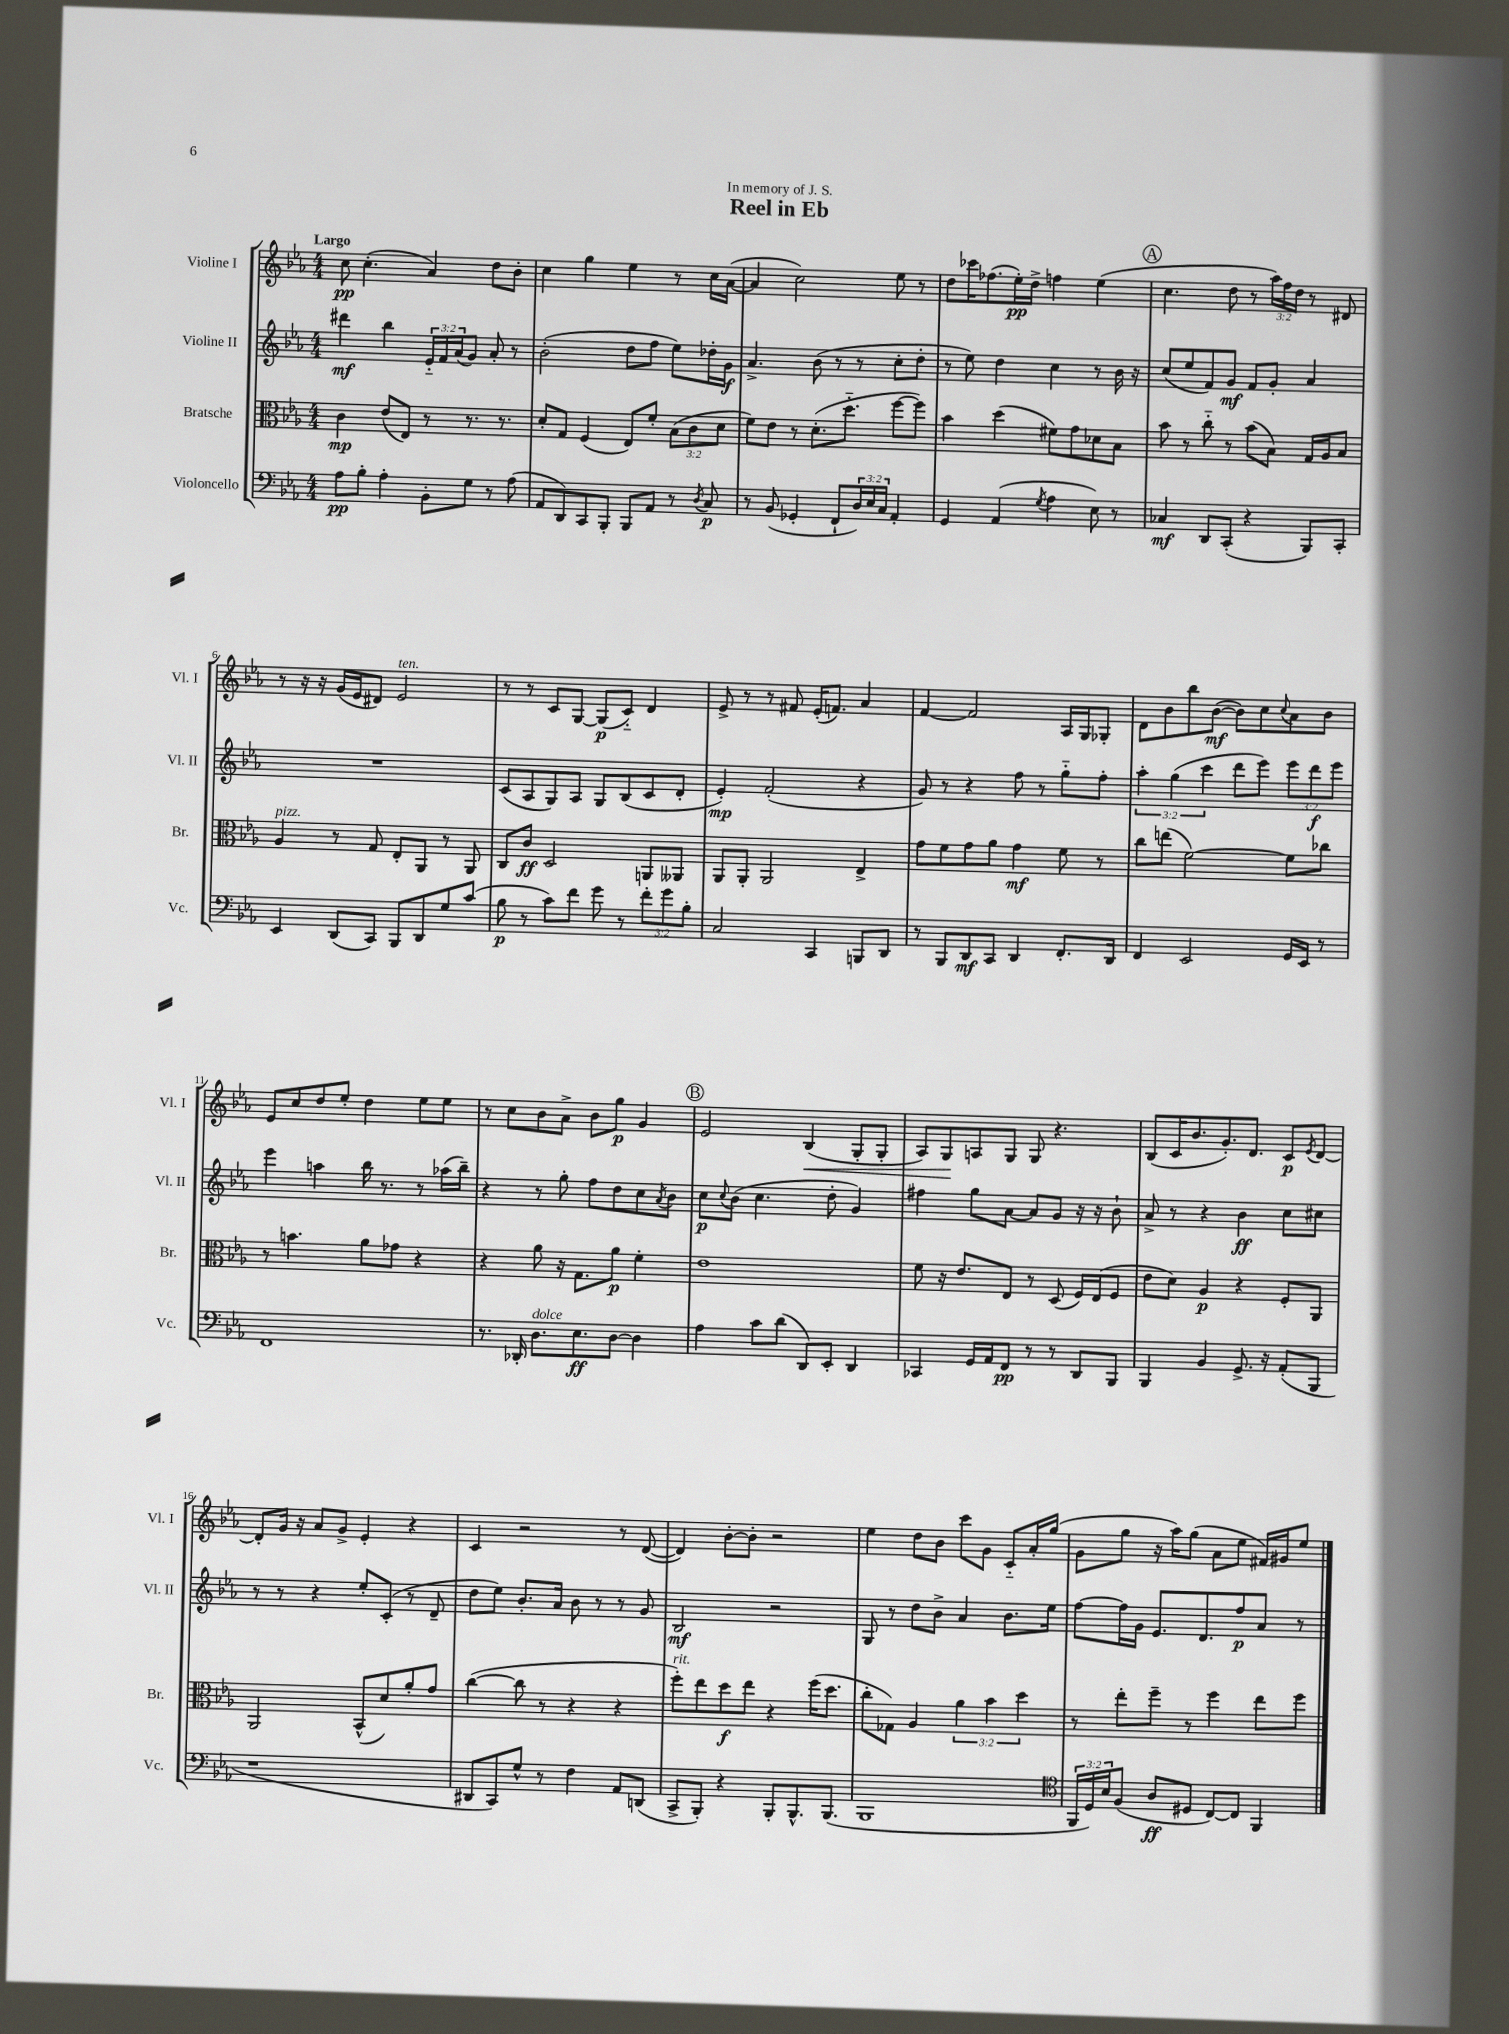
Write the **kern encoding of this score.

**kern	**kern	**kern	**kern
*staff4	*staff3	*staff2	*staff1
*clefF4	*clefC3	*clefG2	*clefG2
*k[b-e-a-]	*k[b-e-a-]	*k[b-e-a-]	*k[b-e-a-]
*M4/4	*M4/4	*M4/4	*M4/4
8A-	4c	4ddd#	8cc
8B-'	.	.	(4.cc'
4A-'	(8e-	4bb-	.
.	8E-)	.	.
8BB-'	8r	24e-'~	4a-)
.	.	24f	.
.	.	(24a-	.
8G	8.r	8g)	.
8r	.	8a-'	8dd
.	8.r	.	.
(8A-	.	8r	8b-'
=	=	=	=
8AA-	8d'	(2b-'	4cc
8DD)	8G	.	.
8CC	(4F	.	4gg
8BBB-'	.	.	.
8BBB-	8E-)	8dd	4ee-
8AA-	8f'	8ff	.
8r	(12B-	8ee-)	8r
.	12c	.	.
8qD	.	.	.
8C	.	16dd-'	16cc
.	12d	.	.
.	.	16g	([16a-
=	=	=	=
8r	8f)	4.a-^	4a-]
(8BB-	8e-	.	.
4GG-'	8r	.	2cc)
.	(8.d'	(8b-	.
8FF`	.	8r	.
.	8.dd'~	.	.
24D)	.	8r	.
24E-	.	.	.
24C	.	.	.
4AA-'	[8ff	8cc'	8ee-
.	8ff])	8dd'	8r
=	=	=	=
4GG	4b-	8r	8dd
.	.	8ee-)	16ccc-
.	.	.	(8.ff-
(4AA-	(4dd	4dd	.
.	.	.	16ee-')
.	.	.	16dd^
8qG	.	.	.
4A-	8f#)	4cc	4ff
.	8g	.	.
8E-)	8d-	8r	(4ee-
8r	8B-	16b-	.
.	.	16r	.
=	=	=	=
4C-	8b-	(8cc	4.cc
.	8r	8ee-	.
8DD	8cc'~	8f)	.
(8CC'	8r	8g	8dd
4r	(8b-	8f	8r
.	8B-)	8g'	24aa-)
.	.	.	24ff
.	.	.	24dd
8BBB-)	16G	4a-	8r
.	16A-	.	.
8CC'	8B-	.	8d#
=	=	=	=
4EE-	4A-	1r	8r
.	.	.	16r
.	.	.	16r
(8DD	8r	.	(16g
.	.	.	16e-
8CC)	8G	.	8d#)
8BBB-	8E-'	.	2e-
8DD	8AA-	.	.
8G	8r	.	.
(8c	8AA-	.	.
=	=	=	=
8B-	8C	(8c	8r
8r	8c	8A-	8r
8c)	2D	8G)	8c
8f	.	8A-	[8G
8g	.	8G	(8G]
8r	.	(8B-	8c'~)
12f'	8AA	8c	4d
12g	.	.	.
.	8AA--	8d'	.
12B-'	.	.	.
=	=	=	=
2C	8AA-	4e-')	8e-^
.	8AA-'	.	8r
.	2AA-	(2f'	8r
.	.	.	8f#
4CC	.	.	(16e-'
.	.	.	8.f)
8BBB	4E-^	4r	4a-
8DD	.	.	.
=	=	=	=
8r	8g	8g)	[4f
8BBB-	8f	8r	.
8DD	8g	4r	2f]
8CC	8a-	.	.
4DD	4g	8ff	.
.	.	8r	.
8.FF'	8f	8gg'~	16A-
.	.	.	16G
.	8r	8ff'	8G-'
16DD	.	.	.
=	=	=	=
4FF	8cc	6aa-'	8d
.	(8ee	.	8b-
.	.	(6gg	.
2EE-	[2f)	.	8bb-
.	.	6ccc	.
.	.	.	([8b-
.	.	8ddd	8b-])
.	.	8eee-)	8cc
.	.	.	8qqcc
16GG	8f]	12eee-	8a-
16EE-	.	.	.
.	.	12ddd	.
8r	8cc-	.	8b-
.	.	12eee-	.
=	=	=	=
1FF	8r	4eee-	8e-
.	4.b	.	8cc
.	.	4aa	8dd
.	.	.	8ee-'
.	8a-	16bb-	4dd
.	.	8.r	.
.	8g-	.	.
.	4r	8r	8ee-
.	.	(16aa-	8ee-
.	.	16bb-~)	.
=	=	=	=
8.r	4r	4r	8r
.	.	.	8cc
16DD-'	.	.	.
8.D	8a-	8r	8b-
.	16r	8gg'	8a-^
8.E-	8.G	.	.
.	.	8ff	8b-
[8D	8a-	8dd	8gg
4D]	4f'	8cc	4g
.	.	8qa-	.
.	.	8b-	.
=	=	=	=
4A-	1e-	8cc	2e-
.	.	8qqcc	.
.	.	(8b-	.
8c	.	4.cc	.
(8d	.	.	.
8DD)	.	.	(4B-
8EE-'	.	8dd'	.
4DD	.	4g)	8G'
.	.	.	8G'
=	=	=	=
4CC-	8f	4ff#	8A-)
.	16r	.	8G
.	8.e-	.	.
16GG	.	8gg	8A
16AA-	.	.	.
8FF	8E-	[8a-	8G
8r	8r	8a-]	8G
8r	(8D	8g	4.r
8DD	16F)	16r	.
.	(16E-	16r	.
8BBB-	8F	8b-`	.
=	=	=	=
4BBB-	8e-	8a-^	(8B-
.	8d)	8r	16c
.	.	.	8.b-
4BB-	4A-	4r	.
.	.	.	8.g')
8.GG^	4r	4b-	.
.	.	.	8.d
16r	.	.	.
(8AA-'	8F'	8cc	8c
.	.	.	8qe-
8BBB-	8AA-	8cc#	[8d
=	=	=	=
1r	2AA-	8r	8d']
.	.	8r	16g
.	.	.	16r
.	.	4r	8a-
.	.	.	8g^
.	(8BB-^^	8ee-'	4e-'
.	8d)	(8c'	.
.	8a-'	8r	4r
.	8g	8d~	.
=	=	=	=
8DD#	([4cc	8dd	4c
8CC)	.	8ee-)	.
8G^^	8cc]	8.b-'	2r
8r	8r	.	.
.	.	16a-	.
4F	4r	8b-	.
.	.	8r	.
8AA-	4r	8r	8r
(8DD	.	8g	([8d
=	=	=	=
8CC^	8ff')	2B-	4d])
8BBB-')	8ee-	.	.
4r	8dd	.	[8b-'
.	8ee-	.	8b-']
8BBB-'	4r	2r	2r
8.BBB-^^	.	.	.
.	(16ff	.	.
(8.BBB-	8.dd	.	.
=	=	=	=
1BBB-	8cc'	8G	4ee-
.	8G-)	8r	.
.	4A-	8dd	8dd
.	.	8b-^	8b-
.	6a-	4a-	8ccc
.	.	.	8g
.	6b-	.	.
.	.	8.b-	8c'~
.	6dd	.	.
.	.	.	16a-'
.	.	16ee-	(16gg
=	=	=	=
*clefC4	*	*	*
24FF	8r	[8ff	8g
24D)	.	.	.
24B-	.	.	.
(8F	8ee-'	16ff]	8gg
.	.	16g	.
8A-	8ff~	8.e-	16r
.	.	.	16aa-)
8D#	8r	.	(8gg
.	.	8.d	.
[8C)	4ff	.	8a-
8C]	.	8ff	8ee-
4FF	8ee-	8a-	16f#)
.	.	.	16g#
.	8ff	8r	8ee-
==	==	==	==
*-	*-	*-	*-
